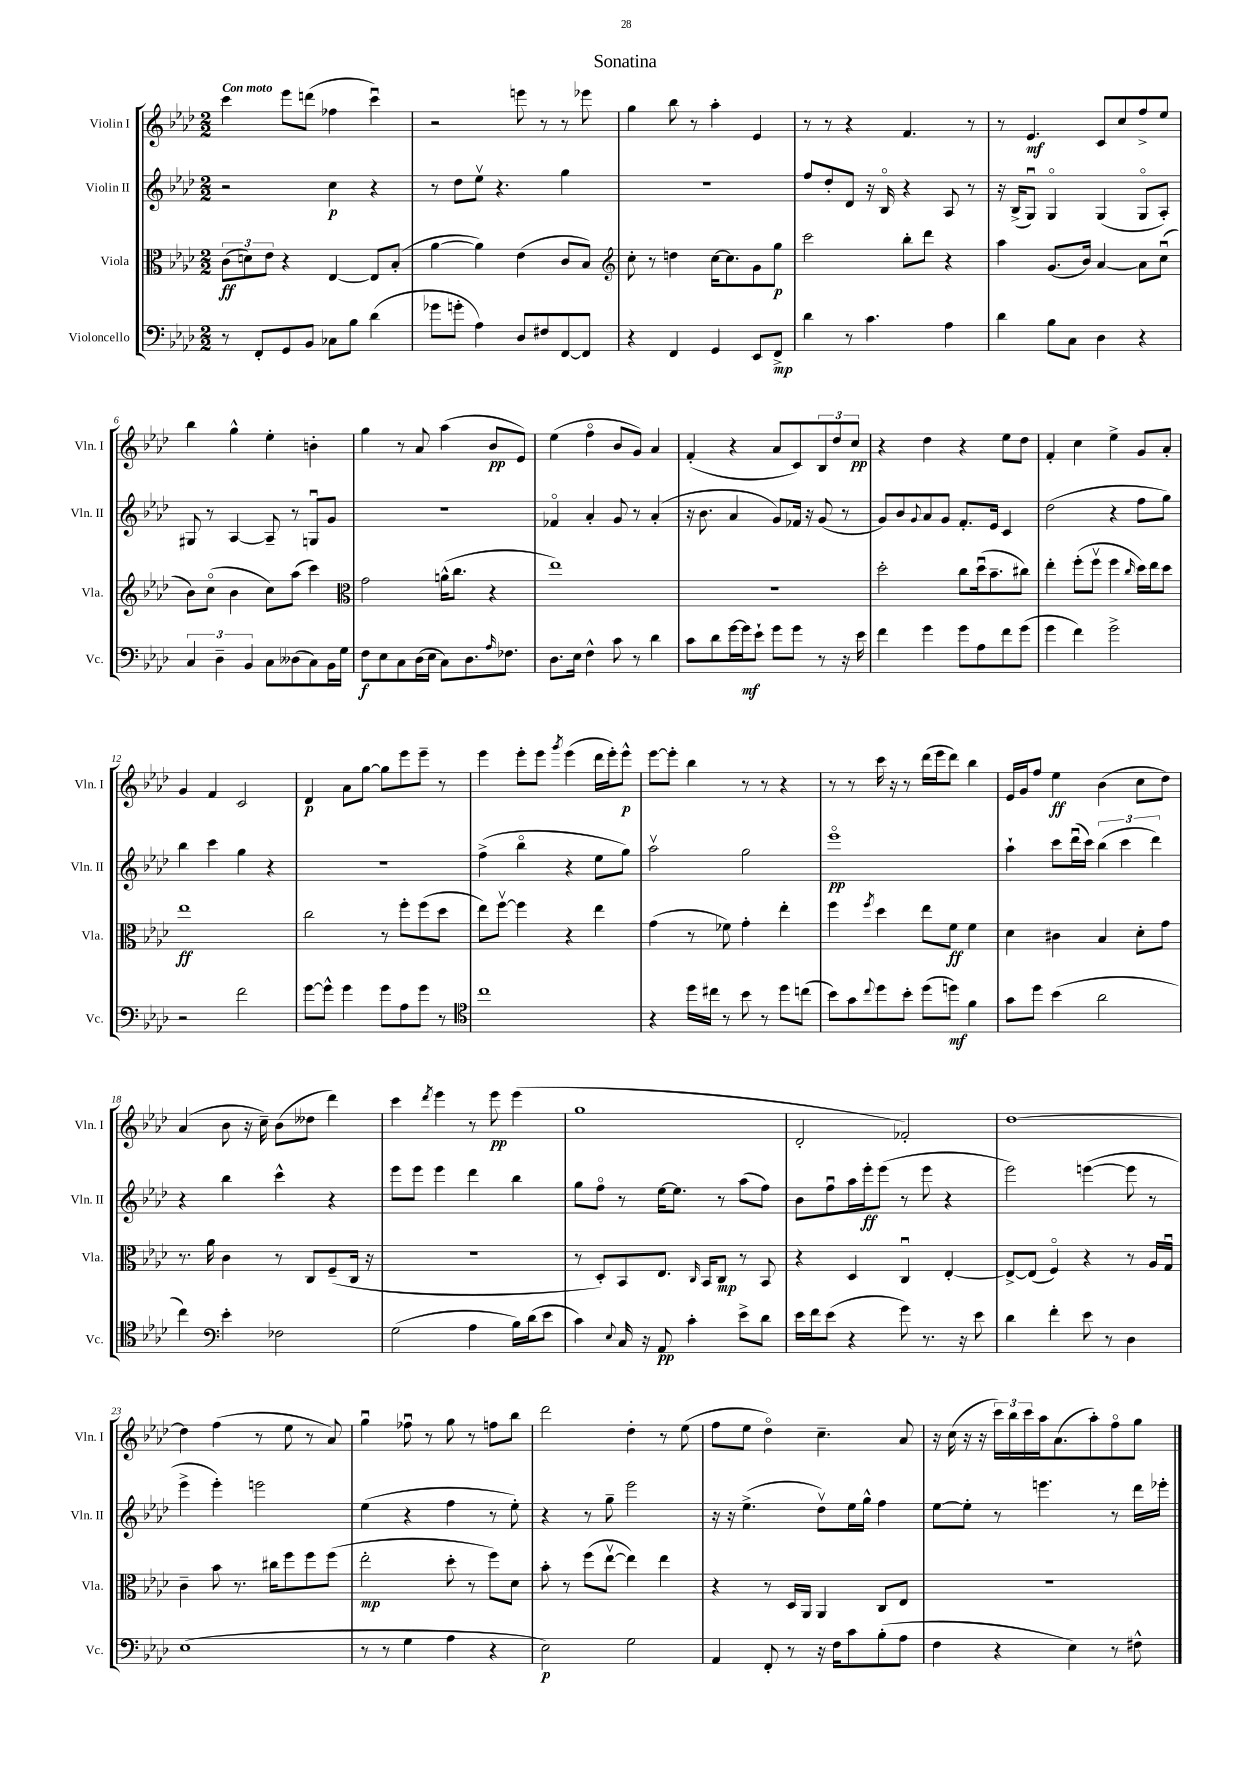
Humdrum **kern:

**kern	**kern	**kern	**kern
*staff4	*staff3	*staff2	*staff1
*clefF4	*clefC3	*clefG2	*clefG2
*k[b-e-a-d-]	*k[b-e-a-d-]	*k[b-e-a-d-]	*k[b-e-a-d-]
*M2/2	*M2/2	*M2/2	*M2/2
8r	(12c\L	2r	4ccc\
.	12d\)	.	.
8FF'/L	.	.	.
.	12e-\J	.	.
8GG/	4r	.	8eee-\L
8BB-/J	.	.	(8ddd\J
8C-\L	[4E-/	4cc\	4ff-\
8B-\J	.	.	.
(4d-\	8E-/]L	4r	4cccu\)
.	(8B-'/J	.	.
=	=	=	=
8g-\L	[4a-\	8r	2r
8g'\J	.	8dd-\L	.
4A-\)	4a-\])	8ee-v\J	.
.	.	4.r	.
8D-/L	(4e-\	.	8eee\
8F#/	.	.	8r
[8FF/	8c/L	4gg\	8r
8FF/]J	8B-/J)	.	8eee-\
=	=	=	=
*	*clefG2	*	*
4r	8cc'\	1r	4gg\
.	8r	.	.
4FF/	4dd\	.	8bb-\
.	.	.	8r
4GG/	[16cc\LK	.	4aa-'\
.	8.cc\]	.	.
8EE-/L	8g\	.	4e-/
8FF^/J	8gg\J	.	.
=	=	=	=
4d-\	2ccc\	8ff/L	8r
.	.	8dd-'/	8r
8r	.	8d-/J	4r
4.c\	.	16r	.
.	.	16B-o/	.
.	8bb-'\L	4r	4.f/
.	8ddd-\J	.	.
4A-\	4r	8A-/	.
.	.	8r	8r
=	=	=	=
4d-\	4aa-\	16r	8r
.	.	(16B-^/LK	.
.	.	8Gu/J)	4.e-/
8B-\L	(8.g/L	4Go/	.
8C\J	.	.	.
.	16b-/Jk)	.	.
4D-\	[4a-/	(4G/	8c/L
.	.	.	8cc/
4r	8a-\]L	8Go/L	8ff^/
.	(8ccu\J	8A-'/J)	8ee-/J
=	=	=	=
6C/	8b-\L)	8G#/	4bb-\
.	(8cco\J	8r	.
6D-~\	.	.	.
.	4b-\	[4A-/	4gg^^\
6BB-/	.	.	.
8C\L	8cc\L)	8A-~/]	4ee-'\
(8D--\	(8aa-\J	8r	.
8C\)	4ccc\)	8Gu/L	4b'\
16BB-\L	.	8g/J	.
16G\JJ	.	.	.
=	=	=	=
*	*clefC3	*	*
8F\L	2g\	1r	4gg\
8E-\	.	.	.
8C\	.	.	8r
(16D-\L	.	.	8a-/
16E-\JJ	.	.	.
8C\L)	(16a^^\LK	.	(4aa-\
.	8.cc\J	.	.
8.D-\	.	.	.
.	4r	.	8b-/L
16qqA-/	.	.	.
8.F-\J	.	.	.
.	.	.	8e-/J)
=	=	=	=
8.D-\L	1ee-)	4f-o/	(4ee-\
16E-\Jk	.	.	.
4F^^\	.	4a-'/	4ffo\
8c\	.	8g/	8b-/L
8r	.	8r	8g/J)
4d-\	.	(4a-'/	4a-/
=	=	=	=
8c\L	1r	16r	(4f'/
.	.	8.b-\	.
8d-\	.	.	.
[16g\L	.	4a-/	4r
16g\]J	.	.	.
8e-`\J	.	.	.
8g\L	.	8g/L)	8a-/L
8g\J	.	16f-/Jk	8c/)
.	.	16r	.
8r	.	(8g/	12B-/
.	.	.	12dd-/
16r	.	8r	.
.	.	.	12cc/J
16e-\	.	.	.
=	=	=	=
4f\	2dd-'\	8g/L)	4r
.	.	8b-/	.
.	.	8qqg/	.
4g\	.	8a-/	4dd-\
.	.	8g/J	.
8g\L	8cc\L	8.f'/L	4r
8A-\	(16dd-u\k	.	.
.	8.b-~\	16e-/Jk	.
8f\	.	4c/	8ee-\L
(8g\J	8cc#\J)	.	8dd-\J
=	=	=	=
4g\	4ee-'\	(2dd-\	4f'/
4f\)	(8ff'\L	.	4cc\
.	8ffv\J	.	.
2g^\	4ff\	4r	4ee-^\
.	16qqcc/	.	.
.	16dd-\LL)	8ff\L	8g/L
.	16ee-\J	.	.
.	8dd-\J	8gg\J)	8a-'/J
=	=	=	=
2r	1ee-	4bb-\	4g/
.	.	4ccc\	4f/
2f\	.	4gg\	2c/
.	.	4r	.
=	=	=	=
[8g\L	2cc\	1r	4d-/
8g^^\]J	.	.	.
4g\	.	.	8a-\L
.	.	.	[8gg\J
8g\L	8r	.	8gg\]L
8A-\	8ff'\L	.	8eee-\
8g\J	(8ff\	.	8eee-~\J
8r	8dd-\J	.	8r
=	=	=	=
*clefC4	*	*	*
1cc	8ee-\L)	(4ff^\	4eee-\
.	[8ffv\J	.	.
.	4ff\]	4bb-o\	8eee-'\L
.	.	.	8eee-\J
.	.	.	8qggg/
.	4r	4r	(4eee-\
.	4ee-\	8ee-\L	16ddd-\LL
.	.	.	16eee-'\J)
.	.	8gg\J)	8eee-^^\J
=	=	=	=
4r	(4g\	2aa-v\	[8eee-\L
.	.	.	8eee-'\]J
16dd-\LL	8r	.	4bb-\
16cc#\JJ	.	.	.
8r	8f-\)	.	.
8b-\	4g'\	2gg\	8r
8r	.	.	8r
8dd-\L	4ee-'\	.	4r
(8cc\J	.	.	.
=	=	=	=
8b-\L)	4ff\	1eee-o	8r
8g\	.	.	8r
8qqcc/	8qff/	.	.
8dd-\	4dd-\	.	16ccc\
.	.	.	16r
8b-'\J	.	.	8r
(8dd-\L	8ee-\L	.	(16ddd-\LL
.	.	.	16eee-\J
8dd\J)	8f\J	.	8ddd-\J)
4f\	4f\	.	4bb-\
=	=	=	=
8g\L	4d-\	4aa-`\	16e-/LL
.	.	.	16g/J
8dd-\J	.	.	8ff/J
(4b-\	4c#\	8ccc\L	4ee-\
.	.	(16ddd-u\L	.
.	.	16ccc\JJ)	.
2a-\	4B-/	(6bb-\	(4b-\
.	.	6ccc\	.
.	8d-'\L	.	8cc\L
.	.	6ddd-\)	.
.	8g\J	.	8dd-\J)
=	=	=	=
4cc\)	8.r	4r	(4a-/
.	16a-\	.	.
*clefF4	*	*	*
4e-'\	4c\	4bb-\	8b-\
.	.	.	16r
.	.	.	16cc~\)
2F-\	8r	4ccc^^\	(8b-\L
.	8C/L	.	8dd--\J
.	(8F~/	4r	4ddd-\)
.	16C/Jk	.	.
.	16r	.	.
=	=	=	=
(2G\	1r	8eee-\L	4ccc\
.	.	8eee-\J	.
.	.	.	8qddd-/
.	.	4eee-\	4eee-\
4A-\	.	4ddd-\	8r
.	.	.	8eee-\
16B-\LL)	.	4bb-\	(4eee-\
(16d-\J	.	.	.
8e-\J	.	.	.
=	=	=	=
4c\)	8r	8gg\L	1gg
.	8D-'/L)	8ffo\J	.
8qqE-/	.	.	.
16C/	8BB-/	8r	.
16r	.	.	.
8AA-/	8.E-/J	[16ee-\LK	.
.	.	8.ee-\]J	.
4c'\	.	.	.
.	16qqC/	.	.
.	16BB-/LK	.	.
.	8C/J	8r	.
8e-^\L	8r	(8aa-\L	.
8d-\J	8BB-/	8ff\J)	.
=	=	=	=
16e-\LL	4r	8b-\L	2d-'/
16f\J	.	.	.
(8e-\J	.	8ffu\	.
4r	4D-/	16aa-\L	.
.	.	16eee-'\J	.
.	.	(8eee-\J	.
8g\)	4Cu/	8r	2f-'/)
8.r	.	8eee-\	.
.	[4E-'/	4r	.
16r	.	.	.
8e-\	.	.	.
=	=	=	=
4d-\	8E-^/_L	2eee-\)	[1dd-
.	(8E-/]J	.	.
4f'\	4Fo/)	.	.
8e-\	4r	([4eee\	.
8r	.	.	.
4D-\	8r	8eee\]	.
.	16A-/LL	8r	.
.	16Gu/JJ	.	.
=	=	=	=
(1E-	4c~\	4eee-^\	4dd-\]
.	8b-\	4eee-'\)	(4ff\
.	8.r	.	.
.	.	2eee\	8r
.	16cc#\LK	.	.
.	8ff\	.	8ee-\
.	8ff\	.	8r
.	(8ff\J	.	8a-/)
=	=	=	=
8r	2ee-'\	(4ee-\	4ggu\
8r	.	.	.
4G\	.	4r	8ff-u\
.	.	.	8r
4A-\	8dd-'\	4ff\	8gg\
.	8r	.	8r
4r	8ff\L)	8r	8ff\L
.	8d-\J	8ee-'\)	8bb-\J
=	=	=	=
2E-\)	8b-'\	4r	2ddd-\
.	8r	.	.
.	(8ff\L	8r	.
.	[8ee-v\J	8gg~\	.
2G\	4ee-\])	2eee-\	4dd-'\
.	4ee-\	.	8r
.	.	.	(8ee-\
=	=	=	=
4AA-/	4r	16r	8ff\L
.	.	16r	.
.	.	(4.ee-^\	8ee-\J
8FF'/	8r	.	4dd-o\)
8r	16D-/LL	.	.
.	16AA-/JJ	.	.
16r	4AA-/	8dd-v\L)	4.cc~\
16F\LK	.	.	.
8c\	.	16ee-\L	.
.	.	16gg^^\JJ	.
(8B-'\	8C/L	4ff\	.
8A-\J	8E-/J	.	8a-/
=	=	=	=
4F\	1r	[8ee-\L	16r
.	.	.	(16cc\
.	.	8ee-'\]J	16r
.	.	.	16r
4r	.	8r	24ccc\LL)
.	.	.	24bb-\
.	.	.	24ccc\
.	.	4.eee\	16aa-\J
.	.	.	(8.a-\
4E-\)	.	.	.
.	.	.	8aa-'\)
8r	.	8r	8ffo\
8F#^^\	.	16ddd-\LL	8gg\J
.	.	16eee-'\JJ	.
==	==	==	==
*-	*-	*-	*-
